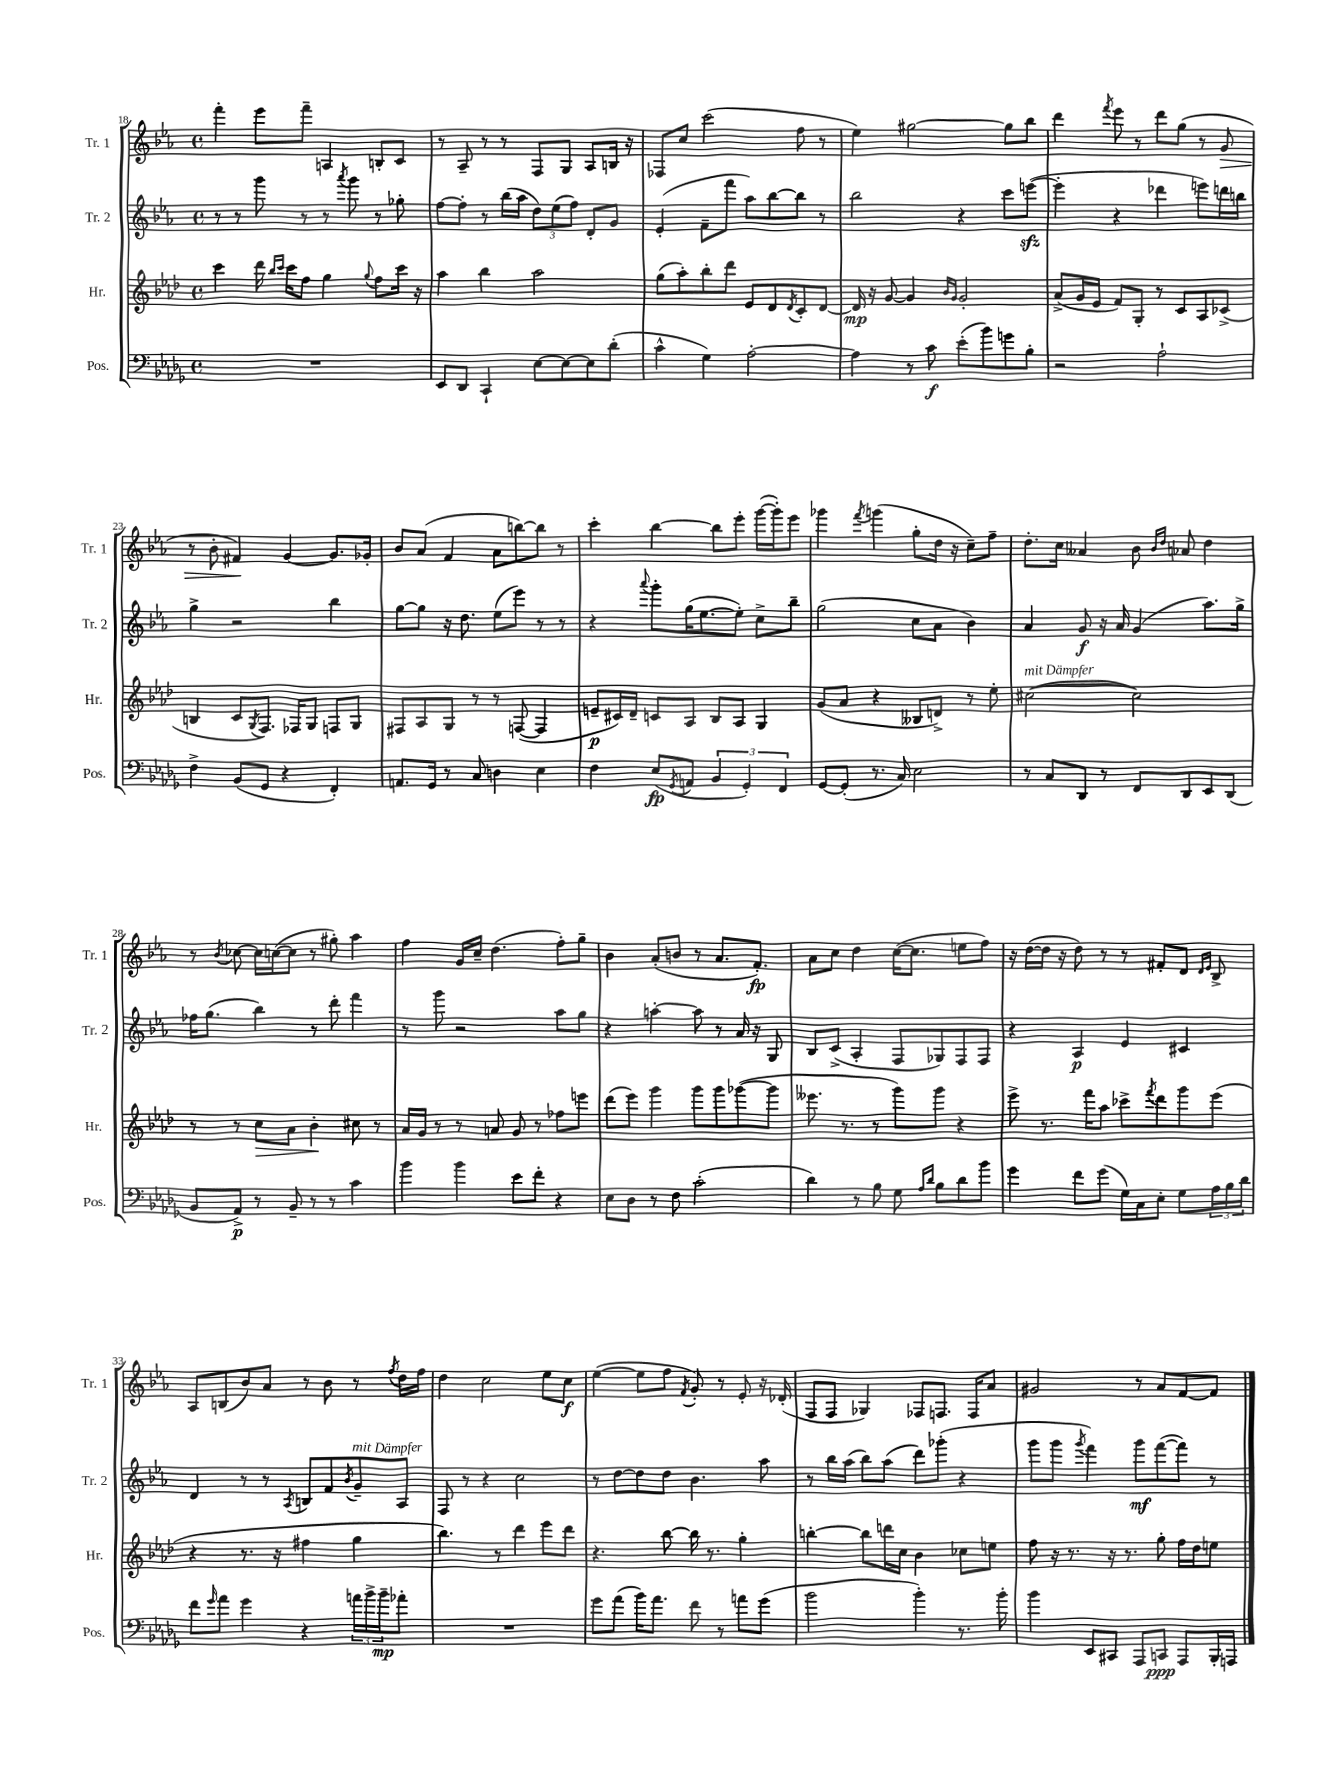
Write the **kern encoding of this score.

**kern	**kern	**kern	**kern
*staff4	*staff3	*staff2	*staff1
*clefF4	*clefG2	*clefG2	*clefG2
*k[b-e-a-d-g-]	*k[b-e-a-d-]	*k[b-e-a-]	*k[b-e-a-]
*M4/4	*M4/4	*M4/4	*M4/4
*met(c)	*met(c)	*met(c)	*met(c)
1r	4ccc\	8r	4fff'\
.	.	8r	.
.	16ddd-\	8ggg\	8eee-\L
.	16qqbb-/LL	.	.
.	16qqccc/JJ	.	.
.	16ccc\LK	.	.
.	8ff\J	8r	8fff~\J
.	4gg\	8r	4A/
.	.	8qaaa-/	.
.	.	8ggg\	.
.	8qqgg/	.	.
.	8ff\L	8r	8B'/L
.	16ccc\Jk	8gg-'\	8c/J
.	16r	.	.
=	=	=	=
8EE-/L	4aa-\	[8ff\L	8r
8DD-/J	.	8ff'\]J	8A-~/
4CC`/	4bb-\	8r	8r
.	.	(16bb-\LL	8r
.	.	16aa-\JJ	.
[8E-\L	2aa-\	12dd\L)	8F/L
.	.	(12ee-\	.
8E-\_	.	.	8G/J
.	.	12ff\J)	.
8E-\]	.	8d'/L	8A-/L
(8d-'\J	.	8g/J	16B/Jk
.	.	.	16r
=	=	=	=
4c^^\	(8gg\L	(4e-'/	8F-/L
.	8aa-'\)	.	8cc/J
4G-\)	8bb-'\	8f~\L	(2ccc\
.	8ddd-\J	8fff\J	.
[2A-'\	8e-/L	8aa-\L)	.
.	8d-/	[8bb-\	.
.	8qd-/	.	.
.	8c'/	8bb-\]J	8ff\
.	[8d-/J	8r	8r
=	=	=	=
4A-\]	16d-/]	2bb-\	4ee-\)
.	16r	.	.
.	[8g/	.	.
8r	4g/]	.	[2gg#\
8c\	.	.	.
.	16qqb-/LL	.	.
.	16qqg/JJ	.	.
(8e-'\L	2g'/	4r	.
8b-\)	.	.	.
8g\	.	8ccc\L	8gg#\]L
8B-'\J	.	([8eee\J	8bb-\J
=	=	=	=
2r	(8a-^/L	4eee'\]	4ddd\
.	16g/L	.	.
.	16e-/JJ	.	.
.	.	.	8qfff/
.	8f/L)	4r	8eee-\
.	8G'/J	.	8r
2A-`\	8r	4ddd-\	8ddd\L
.	8c/L	.	(8gg\J
.	8A-/	8eee\L)	8r
.	(8c-^/J	16ddd\L	8g/
.	.	16bb\JJ	.
=	=	=	=
4F^\	4B/	4gg^\	8r
.	.	.	8b-'\
(8BB-/L	8c/L	2r	4f#/)
.	8qG/	.	.
8GG-/J	8.F/J)	.	.
4r	.	.	[4g/
.	16F-/LK	.	.
.	8G/J	.	.
4FF'/)	8F/L	4bb-\	8.g/]L
.	8G/J	.	.
.	.	.	16g-'/Jk
=	=	=	=
8.AA/L	8F#/L	[8gg\L	8b-/L
.	8A-/	8gg\]J	(8a-/J
16GG-/Jk	.	.	.
8r	8G/J	16r	4f/
.	.	8.dd\	.
8C/	8r	.	.
4D\	8r	(8ee-\L	8a-\L
.	([8F/	8eee-\J)	[8bb\)
4E-\	4F/]	8r	8bb\]J
.	.	8r	8r
=	=	=	=
4F\	8e~/L	4r	4ccc'\
.	16c#/L)	.	.
.	16d-~/JJ	.	.
.	.	8qqaaa-/	.
(8E-/L	8c/L	8ggg'\L	[4bb-\
8qGG-/	.	.	.
8AA/J	8A-/J	(16gg\K	.
.	.	[8.ee-\	.
6BB-/	8B-/L	.	8bb-\]L
.	8A-/J	8ee-'\]J)	8eee-'\J
6GG-'/)	.	.	.
.	4G/	8cc^\L	([16ggg\LL
.	.	.	16ggg'\]J)
6FF/	.	.	.
.	.	8bb-~\J	8eee-\J
=	=	=	=
[8GG-/L	(8g/L	(2gg\	4ggg-\
(8GG-'/]J	8a-/J	.	.
.	.	.	8qfff/
8.r	4r	.	(4ggg\
16C/)	.	.	.
2E-\	8B--/L	8cc\L	8gg'\L
.	8d^/J)	8a-\J	16dd\Jk
.	.	.	16r
.	8r	4b-\)	8cc~\L)
.	8ee-'\	.	8ff~\J
=	=	=	=
8r	([2cc#\	4a-/	8.dd'\L
8C/L	.	.	.
.	.	.	16cc\Jk
8DD-/J	.	8g/	4a--/
8r	.	16r	.
.	.	16a-/	.
8FF/L	2cc#\])	(4g/	8b-\
.	.	.	16qqb-/LL
.	.	.	16qqdd/JJ
8DD-/	.	.	8a-/
8EE-/	.	8.aa-\L)	4dd\
(8DD-/J	.	.	.
.	.	16gg^\Jk	.
=	=	=	=
8BB-/L	8r	16ff-\LK	8r
.	.	(8.gg\J	.
.	.	.	8qb-/
8AA-^/J)	8r	.	[8cc-\
8r	8cc\L	4bb-\)	16cc-\]LL
.	.	.	([16cc\J
8BB-~/	8a-\J	.	8cc\]J
8r	4b-'\	8r	8r
8r	.	8ddd'\	8gg#'\)
4c\	8cc#\	4fff\	4aa-\
.	8r	.	.
=	=	=	=
4b-\	16a-/LL	8r	4ff\
.	16g/JJ	.	.
.	8r	8ggg\	.
4b-\	8r	2r	16g/LL
.	.	.	16cc~/JJ
.	8a/	.	(4.dd\
8e-\L	8g/	.	.
8f'\J	8r	.	.
4r	8ff-\L	8aa-\L	8ff'\L)
.	8eee\J	8gg\J	8gg~\J
=	=	=	=
8E-\L	(8ddd-\L	4r	4b-\
8D-\J	8eee-\J)	.	.
8r	4ggg\	[4aa'\	(8a-'/L
8F\	.	.	8b/J
(2c'\	8ggg\L	8aa\]	8r
.	8ggg\	8r	8.a-/L
.	([8ggg-\	16a-/	.
.	.	16r	8.f'/J)
.	8ggg-\]J	8G/	.
=	=	=	=
4d-\)	8.eee--\	8B-/L	8a-\L
.	.	(8c^/J	8cc\J
.	8.r	.	.
8r	.	4A-'/	4dd\
8B-\	8r	.	.
8G-\	8ggg\L)	8F/L	([16cc\LK
.	.	.	8.cc\]J
16qqA-/LL	.	.	.
16qqd-/JJ	.	.	.
8B-\L	8ggg\J	8G-/)	.
8d-\	4r	8F/	8ee\L
8b-\J	.	8F/J	8ff\J)
=	=	=	=
4g-\	8eee-^\	4r	16r
.	.	.	([16dd\LL
.	8.r	.	16dd\]JJ
.	.	.	16r
8f\L	.	4A-/	8dd\)
.	16fff\LK	.	.
(8g-\J	8aa-\J	.	8r
16G-\LL)	8ccc-^\L	4e-/	8r
16C\J	.	.	.
.	8qfff/	.	.
8E-'\J	8ddd-\	.	8f#'/L
8G-\L	8ggg\	4c#/	8d/J
.	.	.	16qqd/LL
.	.	.	16qqe-/JJ
24A-\L	(8eee-\J	.	8B-^/
24B-\	.	.	.
24d-\JJ	.	.	.
=	=	=	=
8f\L	4r	4d/	8A-/L
16qqg-/	.	.	.
8a-\J	.	.	(8B/
4g-\	8.r	8r	8b-/)
.	.	8r	8a-/J
.	16r	.	.
.	.	8qA-/	.
4r	4ff#\	8B/L	8r
.	.	8f/	8b-\
.	.	8qb-/	.
24a\LL	4gg\	8g~/	8r
24b-^\	.	.	.
24b-~\J	.	.	.
.	.	.	8qff/
8a-'\J	.	8A-/J	16dd\LL
.	.	.	16ff\JJ
=	=	=	=
1r	4.bb-\)	8F/	4dd\
.	.	8r	.
.	.	4r	2cc\
.	8r	.	.
.	4ddd-\	2cc\	.
.	8eee-\L	.	8ee-\L
.	8ddd-\J	.	8cc\J
=	=	=	=
8g-\L	4.r	8r	([4ee-\
(8a-\J	.	[8dd\L	.
16b-\LK)	.	8dd\]	8ee-\]L
8.a-\J	.	.	.
.	[8bb-\	8dd\J	8ff\J
.	.	.	8qf/
8f\	16bb-\]	4.b-\	8g'/)
.	8.r	.	.
8r	.	.	8r
8a\L	4gg'\	.	8e-'/
(8g-\J	.	8aa-\	16r
.	.	.	(16d-'/
=	=	=	=
2b-\	[4bb'\	8r	8F/L
.	.	16bb-\LL	8F/J
.	.	(16aa-\JJ	.
.	8bb\]L	8bb-\L)	4G-/)
.	16ddd\L	(8aa-\J	.
.	16cc\JJ	.	.
4b-'\)	4b-\	8ddd\L)	8F-/L
.	.	(8ggg-'\J	8.F/J
8.r	8cc-\L	4r	.
.	.	.	16F/LK
.	8ee\J	.	8a-/J
16b-'\	.	.	.
=	=	=	=
4b-\	8ff\	8ggg\L	2g#/
.	16r	8ggg\J	.
.	8.r	.	.
.	.	8qggg/	.
8EE-/L	.	4fff\)	.
8CC#/J	16r	.	.
.	8.r	.	.
8AAA-/L	.	8ggg\L	8r
8CC/J	8gg'\	([8fff\	8a-/L
8AAA-/L	16ff\LL	8fff\]J)	[8f/
.	16dd-\J	.	.
16BBB-'/L	8ee\J	8r	8f/]J
16AAA/JJ	.	.	.
==	==	==	==
*-	*-	*-	*-
